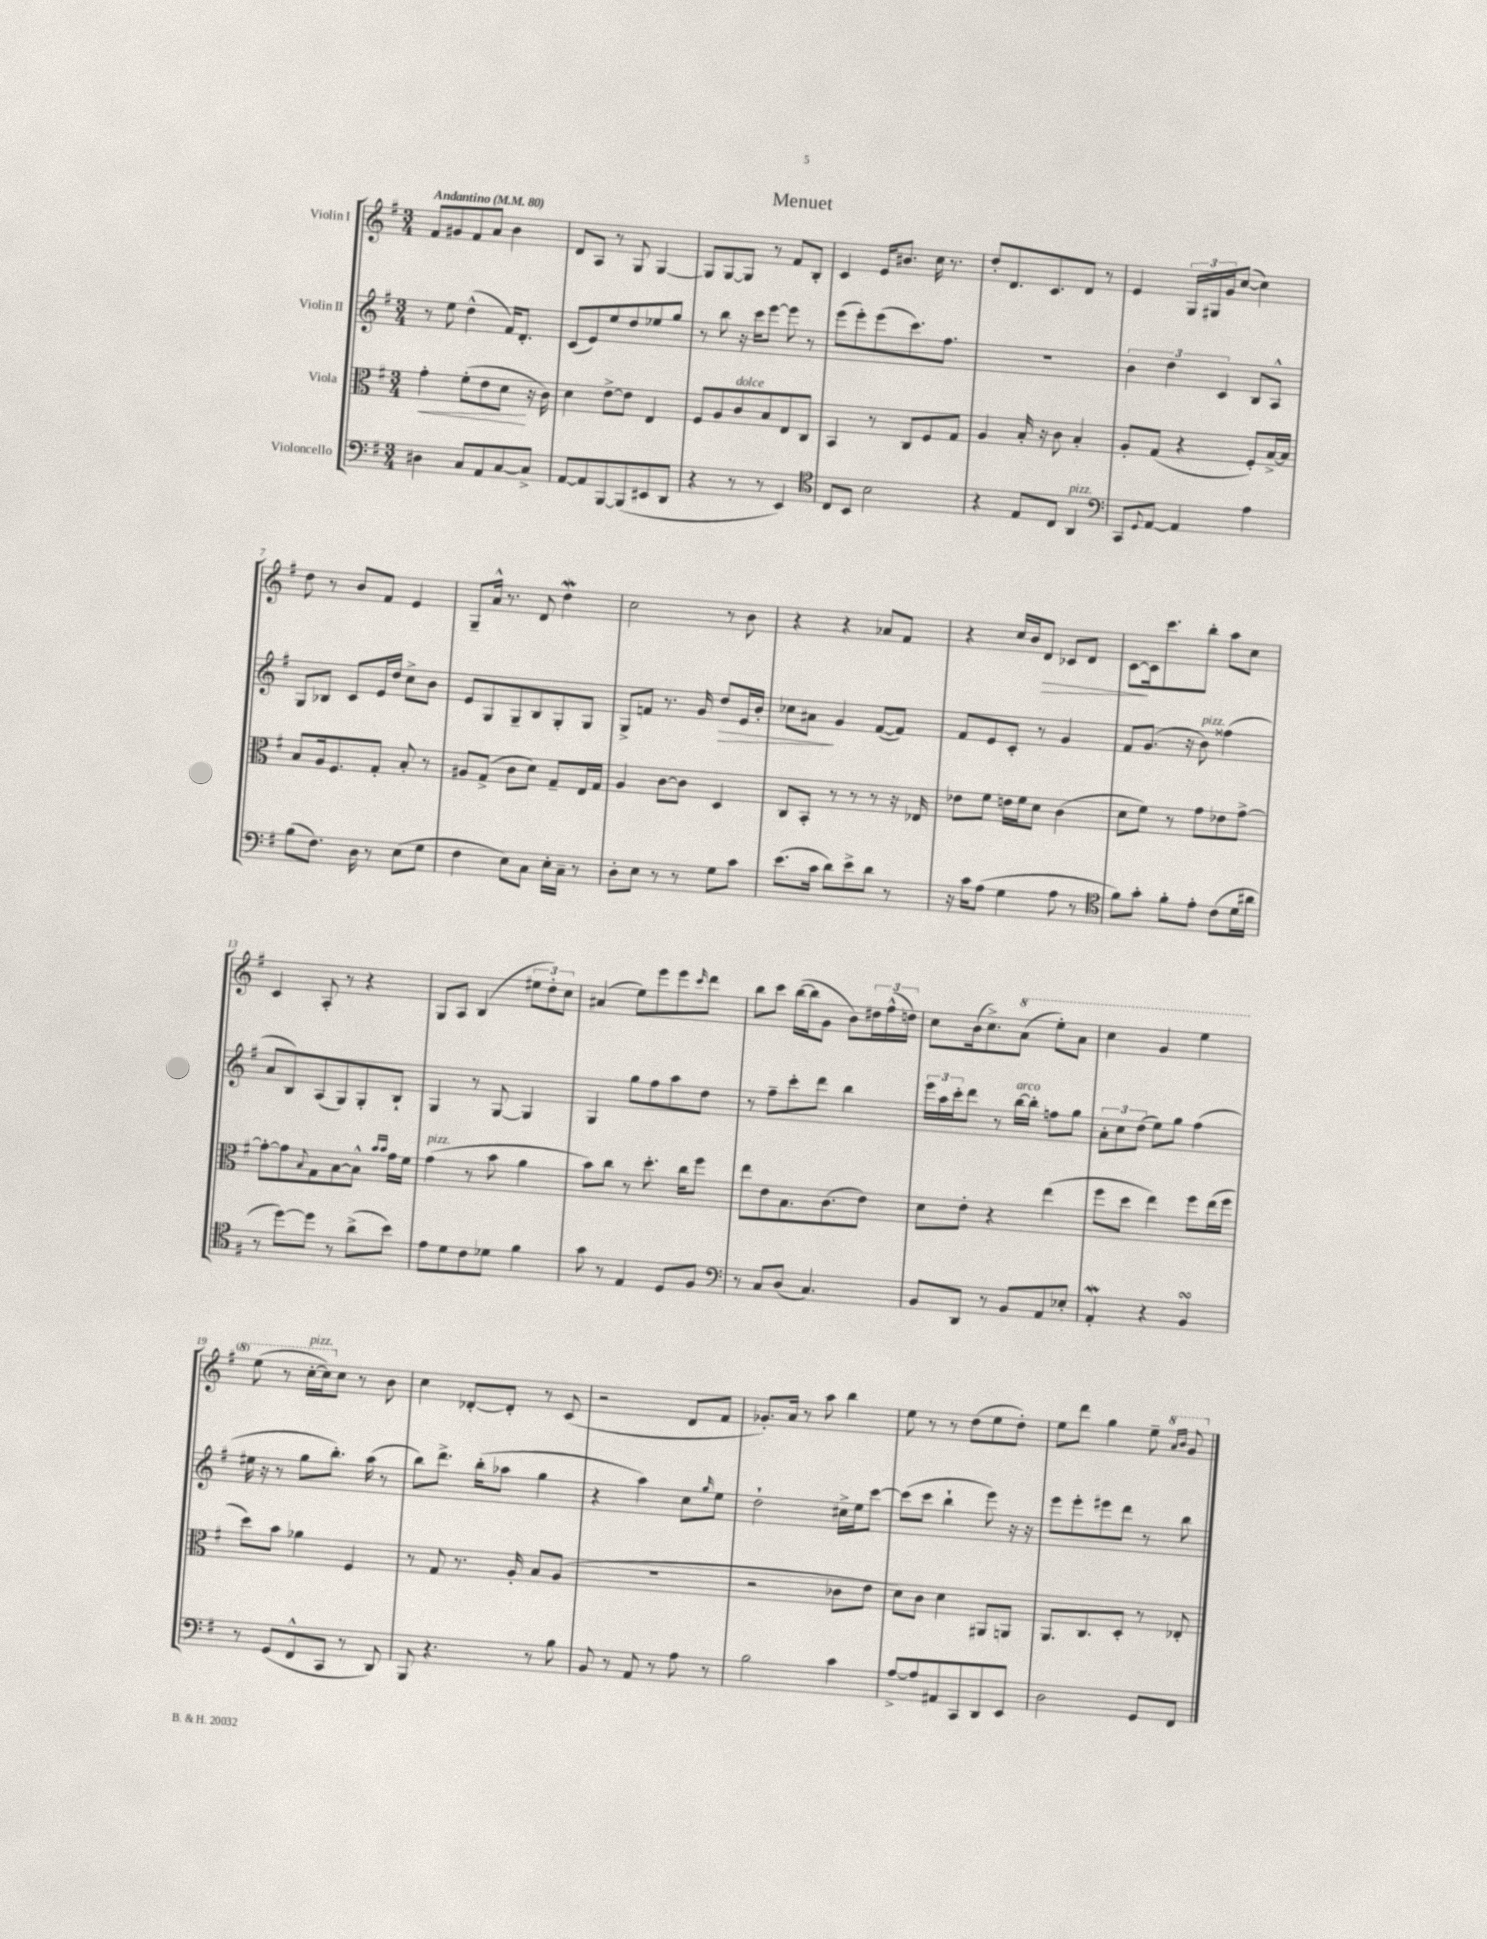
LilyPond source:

\header { title = "Menuet" }
<<
\new StaffGroup <<
\new Staff = "s0" \with { instrumentName = "Violin I" } {
    \clef treble \key g \major \numericTimeSignature \time 3/4 \tempo "Andantino" 4 = 80
    fis'8 gis'8 fis'8 a'8 b'4 |
    d'8 a8 r8 g8 g4~ |
    g8 g8~ g8 r8 fis'8 b8-. |
    c'4 e'16 bis'8. c''16 r8. |
    d''8-. d'8. c'8. d'8 r8 |
    e'4 \tuplet 3/2 { g16 gis16 g'16 } c''8~( c''4) |
    d''8 r8 b'8 fis'8 e'4 |
    g8-- a'16-^ r8. d'8 d''4\mordent |
    c''2 r8 b'8 |
    r4 r4 aes'8 fis'8 |
    r4 c''16 b'16 d'8\> ces'8 d'8 |
    c'8~\! c'16 c'''8. b''8-. a''8 c''8 |
    c'4 a8-. r8 r4 |
    g8 a8 b4( \tuplet 3/2 { eis''8 d''8-.) c''8 } |
    ais'4( e''8) e'''8 e'''8 \grace { c'''16 } d'''8 |
    b''8 c'''8 b''16~( b''16 g'8 b'8) \tuplet 3/2 { dis''16 fis''16-^( d''16) } |
    c''8 b'16( c''8.->) \ottava #1 a''8( e'''8-.) a''8 |
    c'''4 g''4 e'''4 |
    e'''8( r8 c'''16~-.^\markup { \italic "pizz." } c'''16) \ottava #0 c''8 r8 b'8 |
    c''4 des'8~-. des'8-. r8 c'8( |
    r2 d'8 fis'8 |
    ges'8.-.) a'16 r8 a''8 b''4 |
    e''8 r8 r8 d''8( e''8 d''8-.) |
    e''8 d'''8 g''4 e''8-- \ottava #1 \grace { a''16 b''16 } g''8 \ottava #0 \bar "|." |
}
\new Staff = "s1" \with { instrumentName = "Violin II" } {
    \clef treble \key g \major \numericTimeSignature \time 3/4
    r8 e''8 d''4-^( fis'16) d'8.-. |
    c'8( e'8) e''8 d''8 ees''8 g''8 |
    r8 b''8 r16 c'''16 e'''8~ e'''8 r8 |
    e'''8( e'''8-.) e'''8( c'''8.) fis''8. |
    R2. |
    \tuplet 3/2 { b'4 d''4 c'4 } b8 a8-^ |
    g8 bes8 c'8 e'16 d''16 c''8-> b'8 |
    e'8 g8 g8-- b8 g8-. g8 |
    g8-> f'8 r8. g'16 d''8\> e'16 b'16-. |
    ces''8 ais'8\! g'4 fis'8~( fis'8) |
    fis'8 e'8 c'8-. r8 g'4 |
    fis'8 g'8.( r16 b'8^\markup { \italic "pizz." }) fisis''4( |
    a'8 b8) a8( g8) g8-. b8-! |
    g4 r8 g8~ g4 |
    g4 g''8 fis''8 a''8 d''8 |
    r8 fis''8-- c'''8-. d'''8 b''4 |
    \tuplet 3/2 { e'''16 a''16 c'''16-. } d'''8 r8 b''16~^\markup { \italic "arco" } b''16-. f''8 g''8 |
    \tuplet 3/2 { a'8-. c''8 d''8( } e''8) g''8 fis''4( |
    eis''16 r16 r8 g''8 b''8.-.) a''16( r8 |
    b''8) d'''8.-> b''16-.( aes''8 g''4 |
    r4 a''4) c''8 \grace { g''16 } e''8 |
    d''2-! cis''16-> e''16 c'''8~ |
    c'''8( c'''8 b''4-! e'''8) r16 r16 |
    e'''8 e'''8-. eis'''8 d'''8 r8 b''8 \bar "|." |
}
\new Staff = "s2" \with { instrumentName = "Viola" } {
    \clef alto \key g \major \numericTimeSignature \time 3/4
    g'4-.\< fis'8-.( e'8 d'8\! r16 c'16) |
    d'4 e'8~-> e'8 e4 |
    fis8 a8 c'8^\markup { \italic "dolce" } b8 e8 c8 |
    b,4 r8 c8 fis8 g8 |
    a4 b16-. r16 c'8 b4-. |
    a8-. g8( r4 fis8-.) b16~-> b16 |
    b8 a16 fis8. g8-. b8-. r8 |
    ais8 g8->( c'8 d'8) g8-- e16 g16 |
    a4 c'8~ c'8 d4 |
    c8 b,8-. r8 r8 r8 r16 ees16 |
    ees'8 fis'8 e'16 fis'16 d'8 c'4( |
    d'8 fis'8) r8 g'8 ees'8 g'8~-> |
    g'8~-. g'8 \appoggiatura { b8 } g8 b8~ b8-^ \grace { b'16 b'16 } g'16 fis'16 |
    g'4^\markup { \italic "pizz." }( r8 b'8 a'4 |
    b'8) c''8 r8 d''8.-. c''16 fis''8 |
    e''8 e'8 b8. c'8.( e'8) |
    d'8 e'8-. r4 e''4( |
    fis''8 d''8 e''4) fis''8 e''16( fis''16 |
    d''8) b'8 aes'4 fis4 |
    r8 g8 r8. a16-. b8 a8( |
    R2. |
    r2 ces'8 e'8 |
    d'8) c'8 d'4 ais,8 a,8 |
    a,8. c8. d8-. r8 ees8-. \bar "|." |
}
\new Staff = "s3" \with { instrumentName = "Violoncello" } {
    \clef bass \key g \major \numericTimeSignature \time 3/4
    dis4 c8 a,8 c8~ c8-> |
    a,8~ a,8 b,,8~ b,,8( eis,8 d,8 |
    r4 r8 r8 e,4) |
    \clef tenor c8 b,8 b2 |
    r4 e8 c8 a,4^\markup { \italic "pizz." } |
    \clef bass c,8 \appoggiatura { g,8 } a,8~ a,4 a4 |
    b8( fis8.) d16 r8 e8( g8 |
    fis4 e8) c8 e16-. c16-- r8 |
    d8-. e8 r8 r8 g8 c'8 |
    e'8.( c'16 d'8) e'8-> d'8 r8 |
    r16 c'16 a8( g4 a8 r8 |
    \clef tenor fis'8) g'8-. fis'8-. e'8-. c'8( d'16 ais'16 |
    r8 d''8~) d''8 r8 a'8->( b'8) |
    e'8 d'8 c'8 des'8 fis'4 |
    g'8 r8 e4 d8 fis8 |
    \clef bass r8 c8 d8( c4.) |
    b,8 d,8 r8 b,8 a,8 ees8-. |
    a,4-.\mordent r4 b,4\turn |
    r8 g,8( fis,8-^ c,8 r8 d,8) |
    b,,8 r4. r8 b8 |
    b,8 r8 a,8 r8 a8 r8 |
    b2 c'4 |
    a8~-> a8 ais,8 c,8 d,8 e,8 |
    d2 g,8 fis,8 \bar "|." |
}
>>
>>
